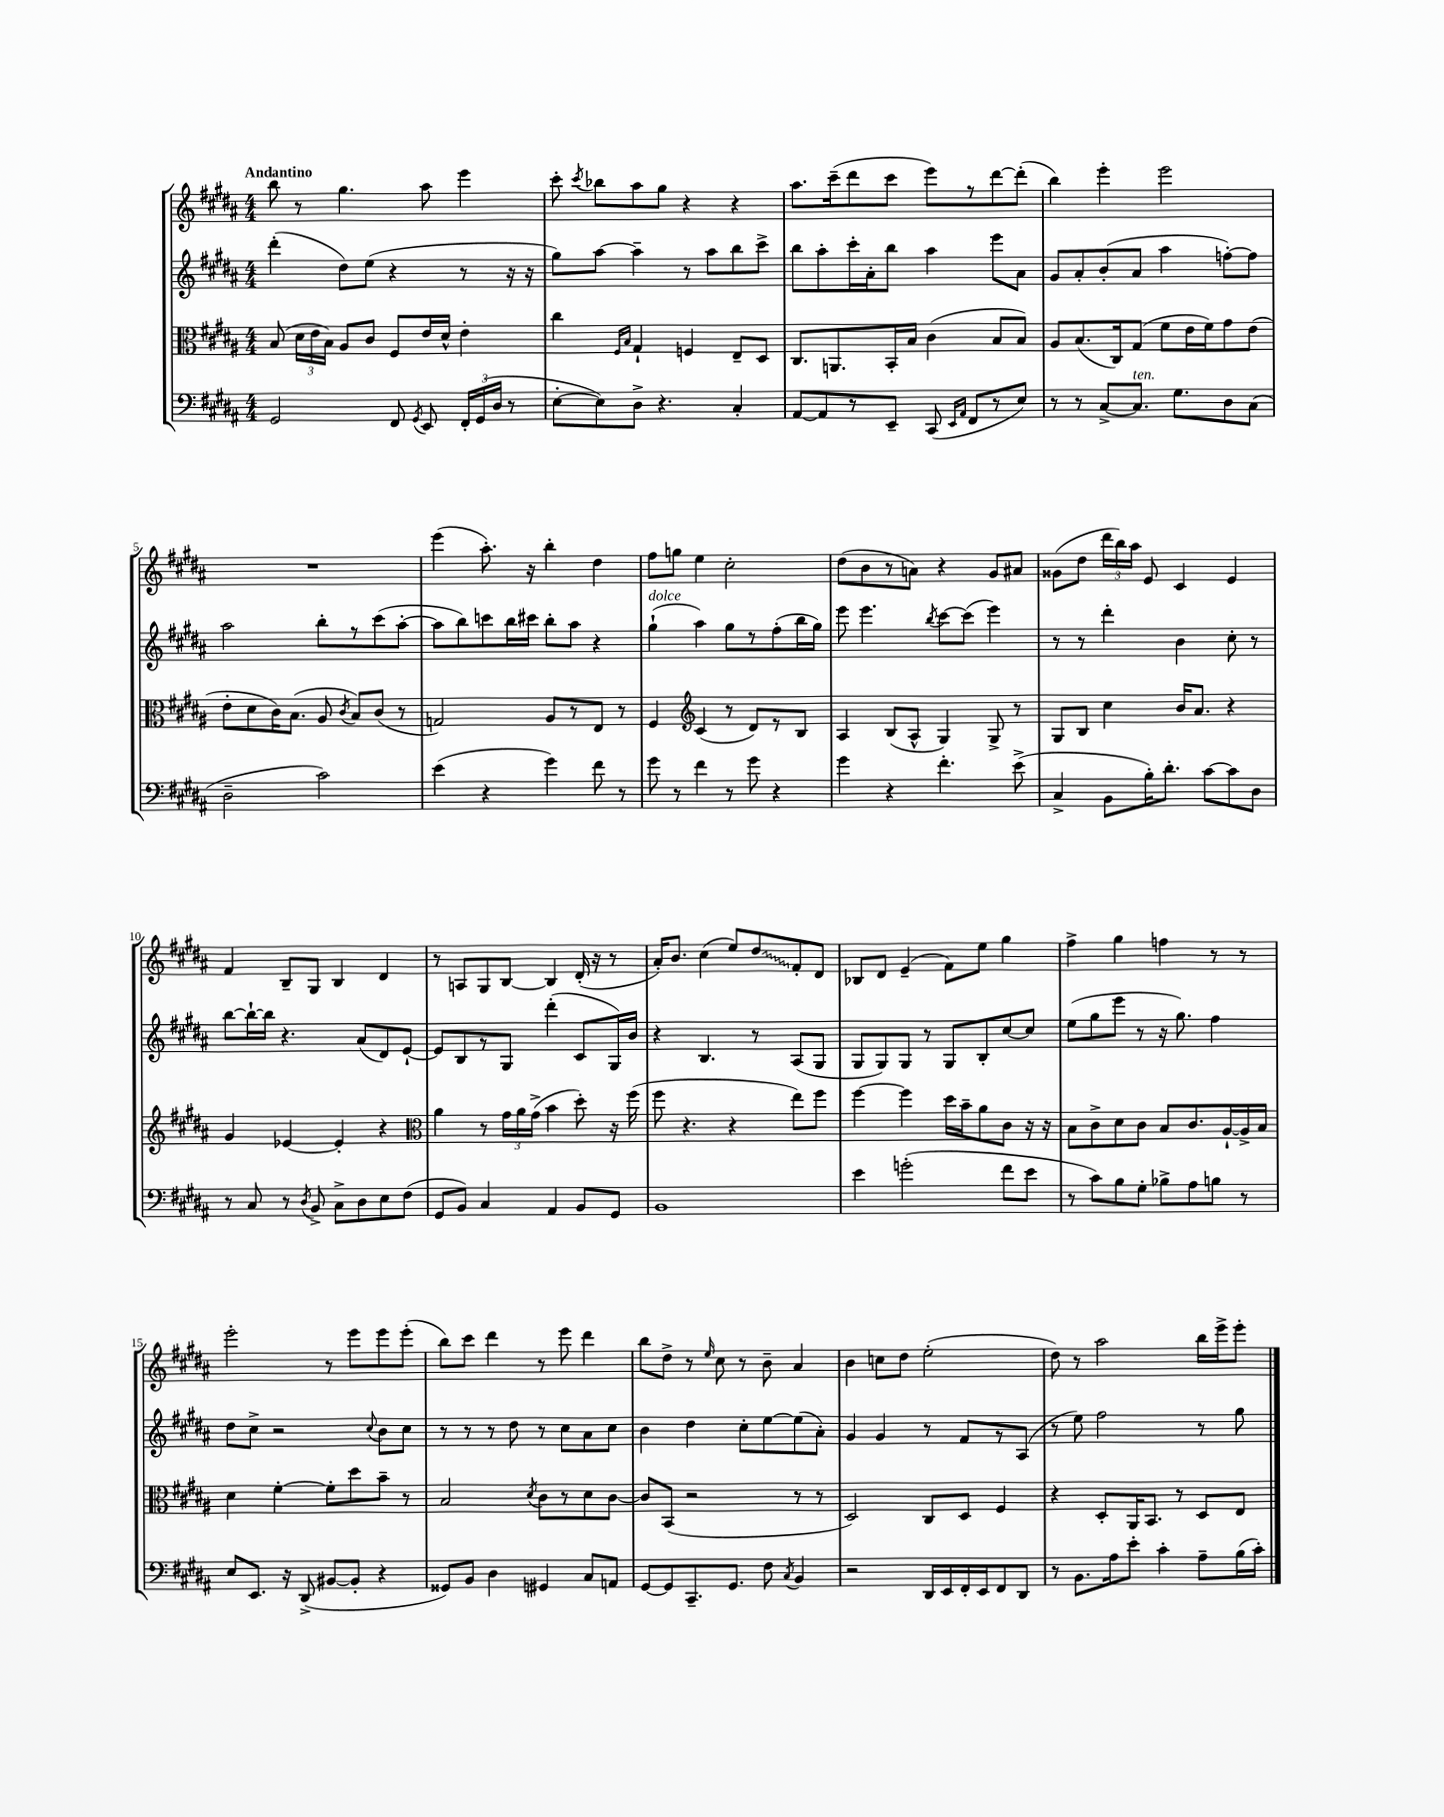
<<
\new StaffGroup <<
\new Staff = "s0" {
    \clef treble \key b \major \numericTimeSignature \time 4/4 \tempo "Andantino"
    \autoBeamOff b''8 r8 gis''4. ais''8 e'''4 |
    cis'''8-. \acciaccatura { cis'''8 } bes''8[ ais''8 gis''8] r4 r4 |
    ais''8.[ cis'''16--( dis'''8 cis'''8] e'''8[) r8 dis'''8~ dis'''8]-.( |
    b''4) e'''4-. e'''2 |
    R1 |
    e'''4( ais''8.-.) r16 b''4-. dis''4 |
    fis''8[ g''8] e''4 cis''2-. |
    dis''8[( b'8 r8 a'8]) r4 gis'8[ ais'8] |
    gisis'8[( dis''8] \tuplet 3/2 { dis'''16[ b''16) ais''16] } e'8 cis'4 e'4 |
    fis'4 b8[-- gis8] b4 dis'4 |
    r8 a8[ gis8 b8]~ b4 dis'16-.( r16 r8 |
    ais'16[-.) b'8.] cis''4( e''8[) \once \override Glissando.style = #'zigzag dis''8\glissando fis'8-. dis'8] |
    bes8[ dis'8] e'4--( fis'8[) e''8] gis''4 |
    fis''4-> gis''4 f''4 r8 r8 |
    e'''2-. r8 e'''8[ e'''8 e'''8]-.( |
    b''8[) cis'''8] dis'''4 r8 e'''8 dis'''4 |
    b''8[ dis''8]-> r8 \grace { e''16 } cis''8 r8 b'8-- ais'4 |
    b'4 c''8[ dis''8] e''2-.( |
    dis''8) r8 ais''2 b''16[ e'''16-> e'''8]-. \bar "|." |
}
\new Staff = "s1" {
    \clef treble \key b \major \numericTimeSignature \time 4/4
    \autoBeamOff dis'''4-.( dis''8[) e''8]( r4 r8 r16 r16 |
    gis''8[) ais''8]~ ais''4-- r8 ais''8[ b''8 cis'''8]-> |
    b''8[ ais''8-. cis'''16-. ais'16-. b''8] ais''4 e'''8[ ais'8] |
    gis'8[ ais'8-. b'8-.( ais'8] ais''4 f''8[~-.) f''8] |
    ais''2 b''8[-. r8 cis'''8( ais''8]~-. |
    ais''8[ b''8) c'''8 b''16 cis'''16] b''8[-. ais''8] r4 |
    gis''4-!^\markup { \italic "dolce" }( ais''4) gis''8[ r8 fis''8-.( b''16 gis''16]) |
    e'''8 e'''4. \acciaccatura { b''8 } cis'''8[~ cis'''8]( e'''4) |
    r8 r8 dis'''4-. b'4 cis''8-. r8 |
    b''8[~ b''16~-! b''16] r4. ais'8[( dis'8) e'8]~-! |
    e'8[ b8 r8 gis8] dis'''4-.( cis'8[ gis16) b'16] |
    r4 b4. r8 ais8[( gis8] |
    gis8[ gis8) gis8] r8 gis8[ b8-. cis''8~ cis''8] |
    e''8[( gis''8 e'''8] r8 r16 gis''8.) fis''4 |
    dis''8[ cis''8]-> r2 \appoggiatura { cis''8 } b'8[ cis''8] |
    r8 r8 r8 dis''8 r8 cis''8[ ais'8 cis''8] |
    b'4 dis''4 cis''8[-. e''8~ e''8( ais'8]-.) |
    gis'4 gis'4 r8 fis'8[ r8 ais8]( |
    r8 e''8) fis''2 r8 gis''8 \bar "|." |
}
\new Staff = "s2" {
    \clef alto \key b \major \numericTimeSignature \time 4/4
    \autoBeamOff b8( \tuplet 3/2 { dis'16[ e'16 b16]) } ais8[ cis'8] fis8[ e'16 dis'16]-^ e'4-. |
    cis''4 \grace { fis16[ b16] } gis4-! f4 e8[-- dis8] |
    cis8.[ a,8. b,16-. b16] cis'4( b8[ b8]) |
    ais8[ b8.( cis16) gis8]( fis'8[ e'16 fis'16) gis'8 e'8]( |
    e'8[-. dis'8 cis'16) b8.]( ais8 \acciaccatura { cis'8 } b8[) cis'8]( r8 |
    g2) ais8[ r8 e8] r8 |
    fis4 \clef treble cis'4( r8 dis'8[) r8 b8] |
    ais4 b8[( ais8]-^ gis4) gis8-> r8 |
    gis8[ b8] cis''4 b'16[ ais'8.] r4 |
    gis'4 ees'4~ ees'4-. r4 |
    \clef alto ais'4 r8 \tuplet 3/2 { gis'16[ ais'16 gis'16]->( } b'4 dis''8-.) r16 fis''16( |
    fis''8 r4. r4 e''8[) fis''8] |
    fis''4~ fis''4 dis''16[ b'16-- ais'8 cis'8] r16 r16 |
    b8[ cis'8-> dis'8 cis'8] b8[ cis'8. ais16~-! ais16-> b16] |
    dis'4 fis'4~-. fis'8[-. dis''8 b'8]-- r8 |
    b2 \acciaccatura { dis'8 } cis'8[ r8 dis'8 cis'8]~ |
    cis'8[ b,8]( r2 r8 r8 |
    dis2) cis8[ dis8] fis4 |
    r4 dis8[-. ais,16 b,8.] r8 dis8[ e8] \bar "|." |
}
\new Staff = "s3" {
    \clef bass \key b \major \numericTimeSignature \time 4/4
    \autoBeamOff gis,2 fis,8 \acciaccatura { gis,8 } e,8 \tuplet 3/2 { fis,16[-. gis,16( dis16] } r8 |
    e8[~-. e8) dis8]-> r4. cis4-. |
    ais,8[~ ais,8 r8 e,8]-- cis,8( \grace { e,16[ ais,16] } fis,8[ r8 e8]) |
    r8 r8 cis8[~-> cis8.]^\markup { \italic "ten." } gis8.[ dis8 cis8]( |
    dis2-- cis'2) |
    e'4( r4 gis'4) fis'8 r8 |
    gis'8 r8 fis'4 r8 gis'8 r4 |
    gis'4 r4 fis'4.-. e'8->( |
    cis4-> b,8[ b16-.) dis'8.]-. cis'8[~ cis'8 dis8] |
    r8 cis8 r8 \acciaccatura { dis8 } b,8-> cis8[-> dis8 e8 fis8]( |
    gis,8[ b,8]) cis4 ais,4 b,8[ gis,8] |
    b,1 |
    e'4 g'2-.( fis'8[ e'8] |
    r8 cis'8[) b8 gis8]-. bes8[-> ais8 b8] r8 |
    e8[ e,8.] r16 dis,8->( bis,8[~ bis,8]-. r4 |
    gisis,8[) b,8] dis4 gis,4 cis8[ a,8] |
    gis,8[~ gis,8 cis,8.-- gis,8.] fis8 \acciaccatura { cis8 } b,4 |
    r2 dis,16[ e,16 fis,16-. e,16 fis,8 dis,8] |
    r8 b,8.[ ais16 e'8]-. cis'4-. ais8[-- b16( cis'16]-.) \bar "|." |
}
>>
>>
